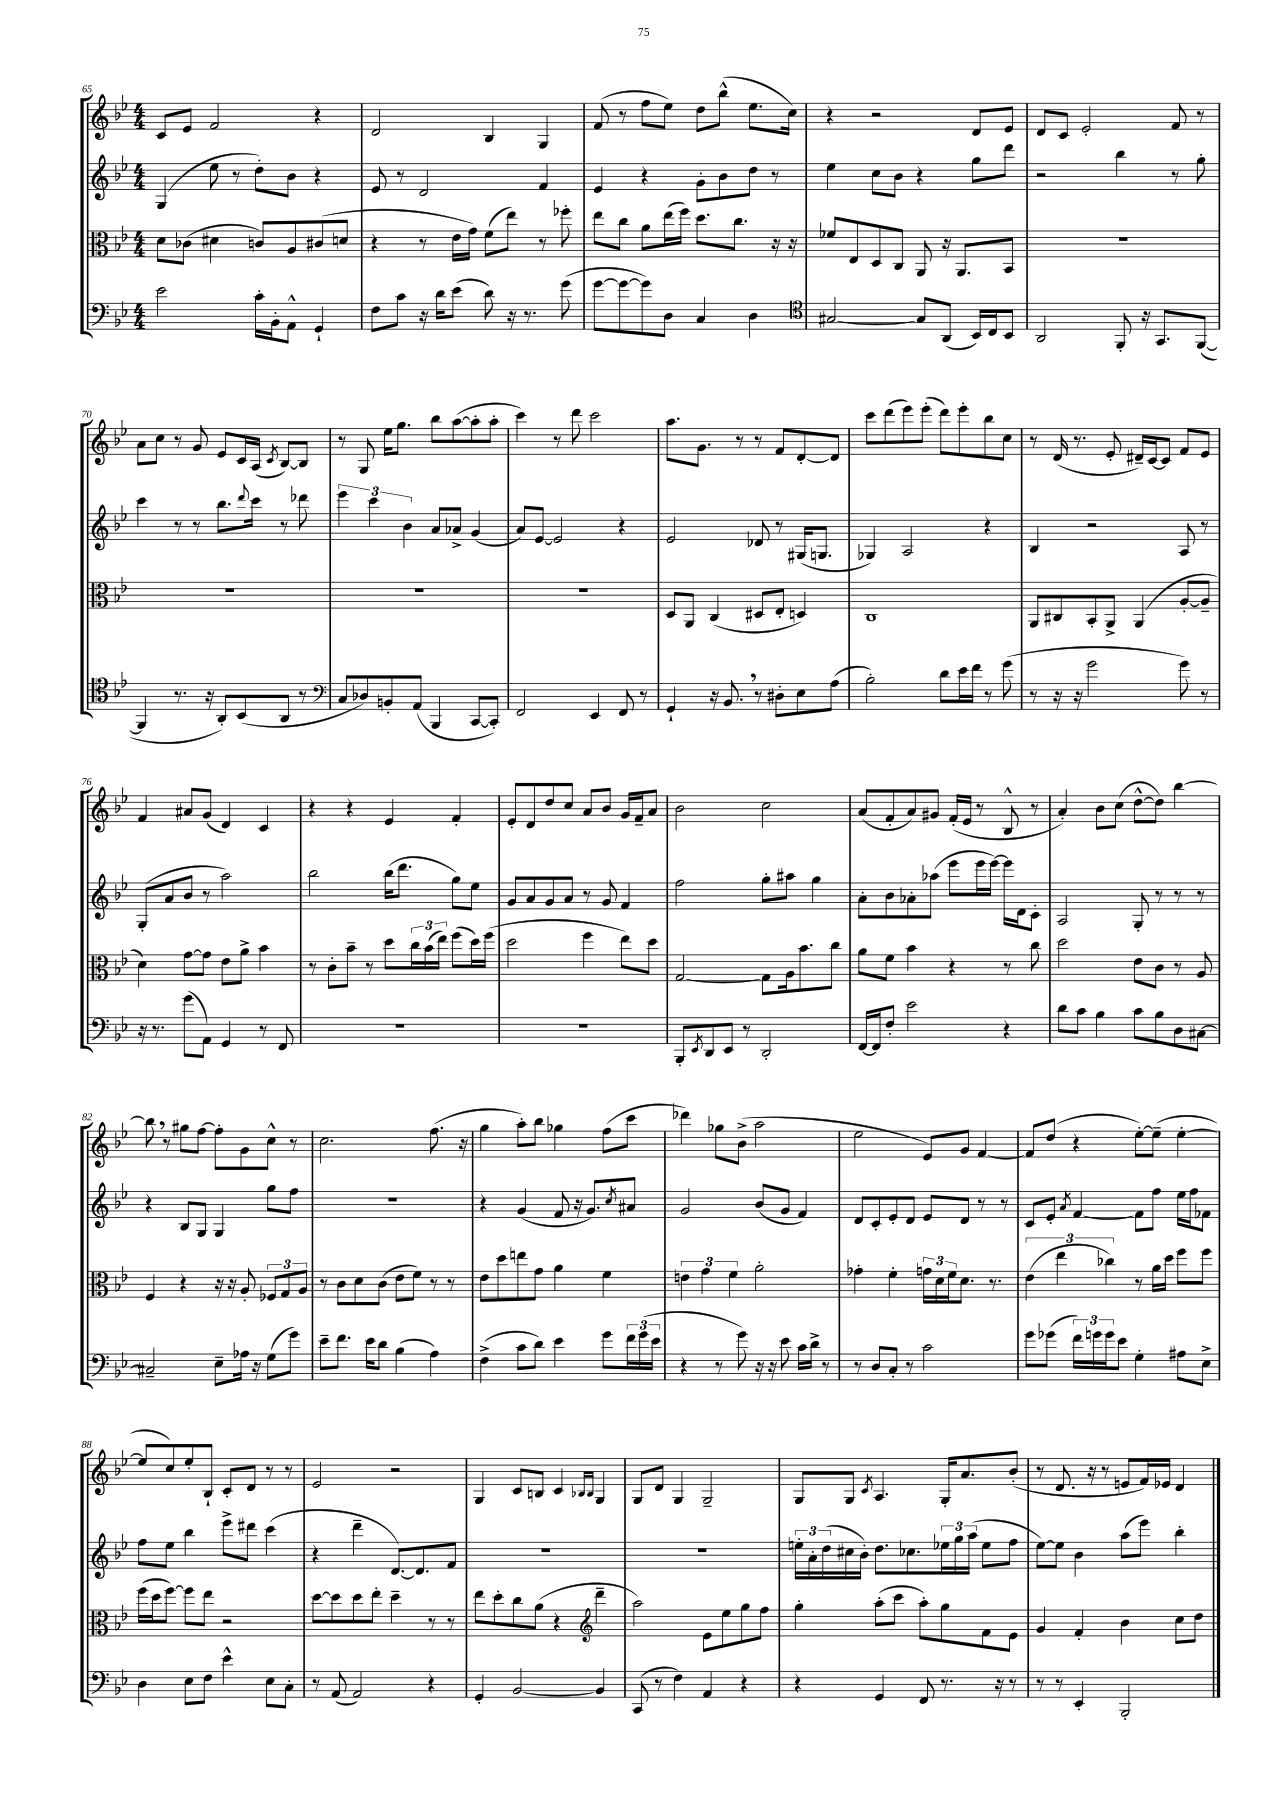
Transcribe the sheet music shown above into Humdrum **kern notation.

**kern	**kern	**kern	**kern
*part4	*part3	*part2	*part1
*staff4	*staff3	*staff2	*staff1
*clefF4	*clefC3	*clefG2	*clefG2
*k[b-e-]	*k[b-e-]	*k[b-e-]	*k[b-e-]
*M4/4	*M4/4	*M4/4	*M4/4
=65	=65	=65	=65
2e-\	8d\L	(4G/	8c/L
.	(8c-X\J	.	8e-/J
.	4d#X\	8ee-\	2f/
.	.	8r	.
16c'\LL	8cn/L)	8dd'\L)	.
16BB-'\J	.	.	.
8AA^^\J	8A/	8b-\J	.
4GG`/	(8c#X/	4r	4r
.	8dn/J	.	.
=66	=66	=66	=66
8F\L	4r	8e-/	2d/
8c\J	.	8r	.
16r	8r	2d/	.
16d\KL	.	.	.
(8e-\J	16e-\LL	.	.
.	16g\JJ)	.	.
8d\)	(8f\L	.	4B-/
16r	8ee-\J)	.	.
8.r	.	.	.
.	8r	4f/	4G/
(8g\	8ff-X'\	.	.
=67	=67	=67	=67
[8g\L	8ee-\L	4e-/	(8f/
8g\_	8cc\J	.	8r
8g\])	8a\L	4r	8ff\L
8D\J	(16ee-\L	.	8ee-\J)
.	16ff\JJ)	.	.
4C/	8.dd\L	8g'\L	8dd\L
.	.	8b-\	(8bb-^^\J
.	8.cc\J	.	.
4D\	.	8dd\J	8.ee-\L
.	16r	8r	.
.	16r	.	16cc\Jk)
=68	=68	=68	=68
*clefC4	*	*	*
[2G#X/	8f-X/L	4ee-\	4r
.	8E-/	.	.
.	8D/	8cc\L	2r
.	8C/J	8b-\J	.
8G#/L]	8AA/	4r	.
(8AA/J	16r	.	.
.	8.AA/L	.	.
16BB-/LL)	.	8gg\L	8d/L
16C/J	.	.	.
8BB-/J	8BB-/J	8ddd\J	8e-/J
=69	=69	=69	=69
2AA/	1r	2r	8d/L
.	.	.	8c/J
.	.	.	2e-'/
8FF'/	.	4bb-\	.
16r	.	.	.
8.GG/L	.	.	.
.	.	8r	8f/
([8FF/J	.	8gg'\	8r
!!LO:LB:g=z
=70	=70	=70	=70
4FF/]	1r	4ccc\	8a\L
.	.	.	8cc\J
8.r	.	8r	8r
.	.	8r	8g/
16r	.	.	.
8AA'/L)	.	8.bb-\L	8e-/L
(8BB-/	.	.	16c/L
.	.	8qqddd/	.
.	.	16ccc\Jk	(16A/JJ
.	.	.	8qc/
8AA/J	.	8r	[8B-/L)
8r	.	8ddd-X\	8B-/J]
=71	=71	=71	=71
*clefF4	*	*	*
8C/L	1r	6eee-\	8r
8D-X/)	.	.	8G/
.	.	6ccc\	.
8BBn'/	.	.	16ee-\KL
.	.	.	8.gg\J
.	.	6b-\	.
(8AA/J	.	.	.
4BBB-/	.	8a/L	8bb-\L
.	.	8a-X^/J	([8aa\
[8CC/L	.	(4g/	8aa'\]
8CC'/J])	.	.	8aa'\J
=72	=72	=72	=72
2FF/	1r	8a/L)	4ccc\)
.	.	[8e-/J	.
.	.	2e-/]	8r
.	.	.	8ddd\
4EE-/	.	.	2ccc\
8FF/	.	4r	.
8r	.	.	.
=73	=73	=73	=73
4GG`/	8D/L	2e-/	8.aa\L
.	8AA/J	.	.
.	.	.	8.g\J
16r	(4C/	.	.
8.BB-,/	.	.	.
.	.	.	8r
8r	8D#X/L	8d-X/	8r
8D#X'\L	8E-'/J	8r	8f/L
8E-\	4Dn/)	(16G#X/KL	[8d'/
.	.	8.Gn/J	.
(8A\J	.	.	8d/J]
=74	=74	=74	=74
2B-'\)	1C	4G-X/)	8ccc\L
.	.	.	(8ddd\
.	.	2A/	8eee-\)
.	.	.	(8eee-'\J
8d\L	.	.	8ddd\L)
16e-\L	.	.	8eee-'\
16f\JJ	.	.	.
8r	.	4r	8bb-\
(8g\	.	.	8cc\J
=75	=75	=75	=75
8r	8AA/L	4B-/	8r
16r	8C#X/	.	(16d/
16r	.	.	8.r
2g\	8BB-'/	2r	.
.	8AA^/J	.	8e-'/
.	(4AA/	.	16d#X~/LL)
.	.	.	[16c/J
.	.	.	8c/J]
8g\)	[8A'/L	8A/	8f/L
8r	8A~/J]	8r	8e-/J
!!LO:LB:g=z
=76	=76	=76	=76
16r	4d\)	(8G'/L	4f/
8.r	.	.	.
.	.	8a/	.
(8g\L	[8g\L	8b-/J	8a#X/L
8AA\J)	8g\J]	8r	(8g/J
4GG/	8e-\L	2aa\)	4d/)
.	8a^\J	.	.
8r	4b-\	.	4c/
8FF/	.	.	.
=77	=77	=77	=77
1r	8r	2bb-\	4r
.	8c'\L	.	.
.	8b-~\J	.	4r
.	8r	.	.
.	8dd\L	(16bb-\KL	4e-/
.	.	8.ddd\J	.
.	24cc\L	.	.
.	(24b-\	.	.
.	24ee-\JJ)	.	.
.	(8ff\L	8gg\L)	4f'/
.	16dd\L)	8ee-\J	.
.	(16ff\JJ	.	.
=78	=78	=78	=78
1r	2dd\	8g/L	8e-'/L
.	.	8a/	8d/
.	.	8g/	8dd/
.	.	8a/J	8cc/J
.	4ff\	8r	8a/L
.	.	8g/	8b-/J
.	8ee-\L)	4f/	16g/LL
.	.	.	16f~/J
.	8dd\J	.	8a/J
=79	=79	=79	=79
8BBB-'/L	[2G/	2ff\	2b-\
8qEE-/	.	.	.
8DD/	.	.	.
8EE-/J	.	.	.
8r	.	.	.
2DD'/	8G\L]	8gg'\L	2cc\
.	16A\k	8aa#X\J	.
.	8.b-\	.	.
.	.	4gg\	.
.	8cc\J	.	.
=80	=80	=80	=80
[16FF/LL	8a\L	8a'\L	(8a/L
16FF/J]	.	.	.
8F'/J	8f\J	8b-\	8f'/
2e-\	4b-\	8a-X'\	8a/)
.	.	(8aa-X\J	8g#X/J
.	4r	8eee-\L	(16f'/LL
.	.	.	16e-/JJ
.	.	16eee-\L	8r
.	.	[16eee-\JJ)	.
4r	8r	16eee-\LL]	8B-^^/
.	.	16d\J	.
.	8cc\	8c'\J	8r
=81	=81	=81	=81
8d\L	2dd\	2A/	4a'/)
8c\J	.	.	.
4B-\	.	.	8b-\L
.	.	.	(8cc\J
8c\L	8e-\L	8G'/	[8dd^^\L
8B-\	8c\J	8r	8dd\J])
8D\	8r	8r	[4bb-\
[8C#X\J	8A/	8r	.
!!LO:LB:g=z
=82	=82	=82	=82
2C#X~/]	4F/	4r	8bb-,\]
.	.	.	8r
.	4r	8B-/L	8gg#X\L
.	.	8G/J	[8ff\J
8E-~\L	16r	4G/	8ff'\L]
.	16r	.	.
16A-X\Jk	8A'/	.	8g\
16r	.	.	.
(8G\L	12F-X/L	8gg\L	8cc^^\J
.	12G/	.	.
8g\J)	.	8ff\J	8r
.	12A/J	.	.
=83	=83	=83	=83
8e-~\L	8r	1r	2.cc\
8.f\J	8c\L	.	.
.	8d\	.	.
16e-\KL	.	.	.
8d\J	(8c\J	.	.
(4B-\	8e-\L	.	.
.	8f\J)	.	.
4A\)	8r	.	(8.ff\
.	8r	.	.
.	.	.	16r
=84	=84	=84	=84
(4F^\	8e-\L	4r	4gg\
.	8dd\	.	.
8c\L	8een\	(4g/	8aa'\L)
8d\J)	8g\J	.	8bb-\J
4e-\	4a\	8f/	4gg-X\
.	.	16r	.
.	.	8.g/L)	.
8g\L	4f\	.	(8ff\L
.	.	8qcc/	.
24f\L	.	8a#X/J	8ccc\J
(24g\	.	.	.
24e-\JJ	.	.	.
=85	=85	=85	=85
4r	6en\	2g/	4ddd-X\)
.	6g\	.	.
8r	.	.	8gg-X\L
.	6f\	.	.
8g\)	.	.	(8b-^\J
16r	2a'\	(8b-/L	2aa\
16r	.	.	.
8e-\	.	8g/J	.
16c\LL	.	4f/)	.
16d^\JJ	.	.	.
8r	.	.	.
=86	=86	=86	=86
8r	4g-X'\	8d/L	2ee-\
8D/L	.	8c'/	.
8C'/J	4f'\	8e-'/	.
8r	.	8d/J	.
2c\	24gn\LL	8e-/L	8e-/L)
.	24d\	.	.
.	24f\J	.	.
.	8.d\J	8d/J	8g/J
.	.	8r	[4f/
.	8.r	.	.
.	.	8r	.
=87	=87	=87	=87
8g\L	(6e-\	8c/L	8f/L]
(8g-X\J	.	8e-'/J	(8dd/J
.	6ee-\	.	.
.	.	8qa/	.
24f\LL)	.	[4f/	4r
24gn\	.	.	.
24g\J	6cc-X\)	.	.
8e-\J	.	.	.
4G'\	8r	8f\L]	[8ee-'\L)
.	16a\LL	8ff\J	(8ee-~\J]
.	16dd\JJ	.	.
8A#X\L	8ff\L	16ee-\LL	[4ee-'\
.	.	16ff\J	.
8E-^\J	8ff\J	8f-X\J	.
!!LO:LB:g=z
=88	=88	=88	=88
4D\	(16ff\LL	8ff\L	8ee-/L]
.	16dd\J	.	.
.	[8ff\J)	8ee-\J	8cc/)
8E-\L	8ff\L]	4bb-\	8ee-'/
8F\J	8ee-\J	.	8B-`/J
4e-^^\	2r	8eee-^\L	8c'/L
.	.	8ddd#X\J	8d/J
8E-\L	.	(4ccc\	8r
8C'\J	.	.	8r
=89	=89	=89	=89
8r	[8dd\L	4r	2e-/
(8AA/	8dd\]	.	.
2AA/)	8dd\	4ddd~\	.
.	8ee-'\J	.	.
.	4dd~\	[8.d/L)	2r
.	.	8.d/]	.
4r	8r	.	.
.	8r	8f/J	.
=90	=90	=90	=90
4GG'/	8ee-\L	1r	4G/
.	8dd'\	.	.
[2BB-/	8cc\	.	8c/L
.	(8a\J	.	8Bn/J
.	4r	.	4c/
*	*clefG2	*	*
.	.	.	16qqB-X/LL
.	.	.	16qqB-/JJ
4BB-/]	4ddd~\	.	4G/
=91	=91	=91	=91
(8CC/	2aa\)	1r	8G/L
8r	.	.	8d/J
4F\)	.	.	4G/
4AA/	8e-\L	.	2G~/
.	8ee-\	.	.
4r	8gg\	.	.
.	8ff\J	.	.
=92	=92	=92	=92
4r	4gg'\	24een'\LL	8G/L
.	.	24a'\	.
.	.	(24dd\	.
.	.	16cc#X\	8G/J
.	.	16b-'\JJ)	.
.	.	.	8qc/
4GG/	(8aa'\L	8.dd\L	4.A/
.	8ccc\J	.	.
.	.	8.cc-X\	.
8FF/	8aa'\L)	.	.
8.r	8gg\	24ee-X\L	16G'/KL
.	.	24gg\	.
.	.	.	8.a/
.	.	(24aa\JJ	.
.	8f\	8ee-\L	.
16r	.	.	.
8r	8e-\J	8ff\J	(8b-'/J
=93	=93	=93	=93
8r	4g/	[8ee-\L)	8r
8r	.	8ee-\J]	8.d/
4EE-'/	4f'/	4b-\	.
.	.	.	16r
.	.	.	8r
2BBB-'/	4b-\	(8aa\L	8en/L
.	.	8eee-\J)	16f/L)
.	.	.	16e-X/JJ
.	8cc\L	4bb-'\	4d/
.	8dd\J	.	.
==	==	==	==
*-	*-	*-	*-
